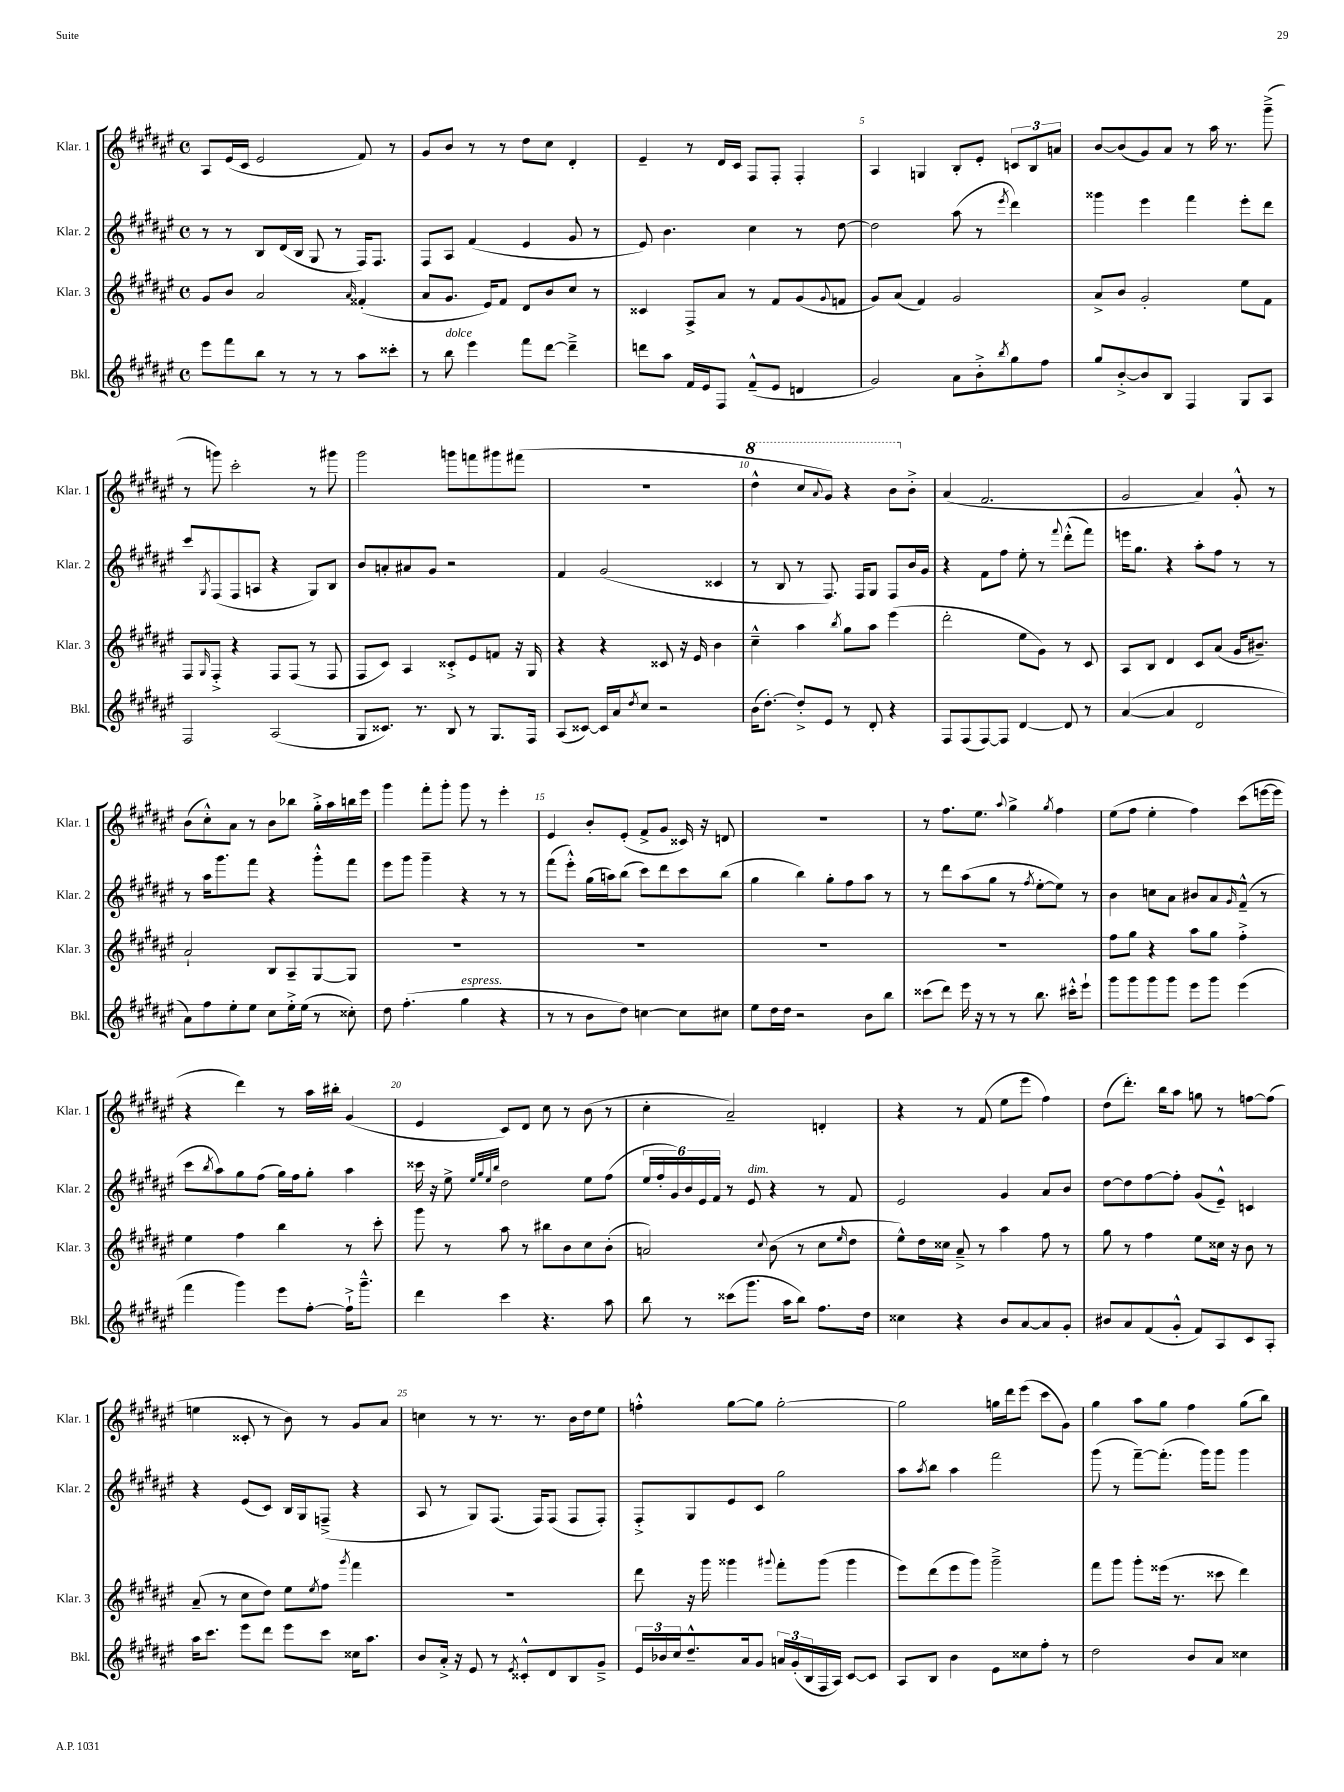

**kern	**kern	**kern	**kern
*staff4	*staff3	*staff2	*staff1
*clefG2	*clefG2	*clefG2	*clefG2
*k[f#c#g#d#a#e#]	*k[f#c#g#d#a#e#]	*k[f#c#g#d#a#e#]	*k[f#c#g#d#a#e#]
*M4/4	*M4/4	*M4/4	*M4/4
*met(c)	*met(c)	*met(c)	*met(c)
8eee#\L	8g#/L	8r	8A#/L
8fff#\	8b/J	8r	(16e#/L
.	.	.	16c#/JJ
8bb\J	2a#/	8B/L	2e#/
8r	.	(16d#/L	.
.	.	16B/JJ	.
8r	.	8G#/	.
8r	.	8r	.
.	16qqa#/	.	.
8aa#\L	(4f##'/	16F#/LK)	8f#/)
.	.	8.F#/J	.
8ccc##'\J	.	.	8r
=	=	=	=
8r	8a#/L	8F#/L	8g#/L
8bb\	8.g#/J	8A#/J	8b/J
4eee#\	.	(4f#/	8r
.	16e#/LK)	.	.
.	8f#/J	.	8r
8fff#\L	8d#/L	4e#/	8dd#\L
[8ddd#\J	8b/	.	8cc#\J
4ddd#~^\]	8cc#/J	8g#/	4d#'/
.	8r	8r	.
=	=	=	=
8ddd\L	4c##/	8e#/)	4e#~/
8aa#\J	.	4.b\	.
16f#/LL	8F#^/L	.	8r
16e#/J	.	.	.
8F#/J	8a#/J	.	16d#/LL
.	.	.	16c#/JJ
(8f#~^^/L	8r	4cc#\	8F#/L
8e#/J	8f#/L	.	8F#'/J
4d/	(8g#/	8r	4F#'/
.	8qqg#/	.	.
.	8f/J	[8dd#\	.
=	=	=	=
2g#/)	8g#/L)	2dd#\]	4A#/
.	(8a#/J	.	.
.	4f#/)	.	4G/
8a#\L	2g#/	(8aa#\	8B'/L
8b'^\	.	8r	8e#'/J
8qbb/	.	8qeee#/	.
8gg#\	.	4ddd#\)	12c/L
.	.	.	12B/
8ff#\J	.	.	.
.	.	.	12a/J
=	=	=	=
8gg#/L	8a#^/L	4ggg##\	[8b/L
[8b'^/	8b/J	.	(8b/]
8b/]	2g#'/	4eee#\	8g#/)
8B/J	.	.	8a#/J
4F#/	.	4fff#\	8r
.	.	.	16aa#\
.	.	.	8.r
8G#/L	8ee#\L	8eee#'\L	.
8A#/J	8f#\J	8ddd#\J	(8ggg#~^\
=	=	=	=
2F#/	8F#/L	8ccc#/L	8r
.	16qqG#/	8qG#/	.
.	8F#'^/J	(8F#/	8ggg\)
.	4r	8F#/	2ccc#'\
.	.	8A/J	.
(2A#/	8F#/L	4r	.
.	(8F#/J	.	.
.	8r	8G#/L)	8r
.	8F#/	8B/J	8ggg#\
=	=	=	=
8G#/L	8F#/L	8b/L	2ggg#\
8.c##/J)	8c#/J)	8a'/	.
.	4A#/	8a#/	.
8.r	.	.	.
.	.	8g#/J	.
8B/	8c##'^/L	2r	8ggg\L
8r	8e#/	.	8fff\
8.G#/L	8f/J	.	8ggg#\
.	16r	.	(8fff#\J
16F#/Jk	16G#/	.	.
=	=	=	=
(8A#/L	4r	4f#/	1r
[8c##/J)	.	.	.
16c##/]LL	4r	(2g#/	.
16a#/J	.	.	.
8qdd#/	.	.	.
8cc#/J	.	.	.
2r	8c##/	.	.
.	16r	.	.
.	16e#/	.	.
.	4b\	4c##/	.
=	=	=	=
(16b\LK	4cc#~^^\	8r	4ddd#^^\
[8.dd#'\J)	.	.	.
.	.	8B/	.
8dd#'^/]L	4aa#\	8r	8ccc#/L
.	.	.	8qqaa#/
8e#/J	.	8.F#/)	8gg#/J)
.	8qbb/	.	.
8r	8gg#\L	.	4r
.	.	16F#/LK	.
8d#'/	8aa#\J	8G#/J	.
4r	(4eee#\	8F#/L	8bb\L
.	.	16b/L	8b'^\J
.	.	16g#/JJ	.
=	=	=	=
8F#/L	2ddd#'\	4r	(4a#/
(8F#/	.	.	.
[8F#/)	.	8f#\L	2.f#/
8F#/]J	.	8ff#\J	.
[4d#/	8ee#\L	8ee#'\	.
.	8g#\J)	8r	.
.	.	8qqfff#/	.
8d#/]	8r	(8ddd#'^^\L	.
8r	8c#/	8fff#\J)	.
=	=	=	=
([4a#/	8A#/L	16eee\LK	2g#/
.	.	8.gg#\J	.
.	8B/J	.	.
4a#/]	4d#/	4r	.
2d#/	8c#/L	8aa#'\L	4a#/)
.	(8a#/J	8ff#\J	.
.	16g#/LK	8r	8g#'^^/
.	8.b#~/J)	.	.
.	.	8r	8r
=	=	=	=
8a#\L)	2a#`/	8r	(8b\L
8ff#\	.	16aa#\LK	8cc#'^^\)
.	.	8.ggg#\	.
8ee#'\	.	.	8a#\J
8ee#\J	.	8fff#\J	8r
8cc#\L	8B/L	4r	8b\L
16ee#'^\L	8A#~/	.	8bb-\J
(16ee#\JJ	.	.	.
8r	[8G#/	8ggg#'^^\L	16gg#'^\LL
.	.	.	16aa#\
8cc##'\)	8G#/]J	8fff#\J	16bb\
.	.	.	16eee#\JJ
=	=	=	=
8dd#\	1r	8eee#\L	4ggg#\
(4.ff#'\	.	8ggg#\J	.
.	.	4ggg#~\	8fff#'\L
.	.	.	8ggg#'\J
4gg#\	.	4r	8ggg#\
.	.	.	8r
4r	.	8r	4eee#'\
.	.	8r	.
=	=	=	=
8r	1r	(8fff#\L	4e#/
8r	.	8eee#'^^\J)	.
8b\L	.	(16gg#\LL	8b'/L
.	.	16aa\J)	.
8dd#\J)	.	(8bb\J	(8e#'/J
[4cc\	.	8ccc#\L)	8f#^/L
.	.	8ddd#\	8g#/J
8cc\]L	.	8ccc#\	16c##/)
.	.	.	16r
8cc#\J	.	(8bb\J	8d/
=	=	=	=
8ee#\L	1r	4gg#\	1r
16dd#\L	.	.	.
16dd#\JJ	.	.	.
2r	.	4bb\)	.
.	.	8gg#'\L	.
.	.	8ff#\	.
8b\L	.	8aa#\J	.
8bb\J	.	8r	.
=	=	=	=
(8ccc##\L	1r	8r	8r
8ddd#\J)	.	8ddd#\L	8.ff#\L
16eee#\	.	(8aa#\	.
16r	.	.	8.ee#\J
8r	.	8gg#\J	.
.	.	.	8qqaa#/
8r	.	8r	4gg#^\
.	.	8qff#/	.
8.bb\	.	[8ee#'\L	.
.	.	.	8qgg#/
.	.	8ee#\]J)	4ff#\
16ccc#'^^\LK	.	.	.
8eee#`\J	.	8r	.
=	=	=	=
8ggg#\L	8ff#\L	4b\	(8ee#\L
8ggg#\	8gg#\J	.	8ff#\J
8ggg#\	4r	8cc\L	4ee#'\
8ggg#\J	.	8a#\J	.
8eee#\L	8aa#\L	8b#/L	4ff#\)
8ggg#\J	8gg#\J	8a#/	.
.	.	16qqg#/	.
(4eee#\	4ff#'^\	(8f#~^^/J	(8ccc#\L
.	.	8r	[16eee\L
.	.	.	16eee\]JJ
=	=	=	=
4fff#\	4ee#\	8ccc#\L	4r
.	.	8qbb/	.
.	.	8aa#\)	.
4ggg#\)	4ff#\	8gg#\	4ddd#\)
.	.	(8ff#\J	.
8eee#\L	4bb\	16gg#\LL)	8r
.	.	16ff#\J	.
[8ff#'\J	.	8gg#'\J	16aa#\LL
.	.	.	16bb#'\JJ
16ff#`^\]LK	8r	4aa#\	(4g#/
8.ggg#~^^\J	.	.	.
.	8ccc#'\	.	.
=	=	=	=
4ddd#\	8ggg#\	16ccc##\	4e#/
.	.	16r	.
.	8r	8ee#^\	.
.	.	32qqee#/LLL	.
.	.	32qqgg#/	.
.	.	32qqee#/	.
.	.	32qqbb/JJJ	.
4ccc#\	8aa#\	2dd#\	8c#/L)
.	8r	.	8d#/J
4.r	8bb#\L	.	8cc#\
.	8b\	.	8r
.	8cc#\	8ee#\L	(8b\
8aa#\	(8b'\J	(8ff#\J	8r
=	=	=	=
8bb\	2a/)	24ee#/LL	4cc#'\
.	.	24ff#'/	.
.	.	24g#/)	.
8r	.	24b/	.
.	.	24e#/	.
.	.	24f#/JJ	.
(8ccc##\L	.	8r	2a#~/)
8.ggg#\J	.	8e#/	.
.	8qqcc#/	.	.
.	(8b\	4r	.
16aa#\LK	.	.	.
8bb\J)	8r	.	.
8.ff#\L	8cc#\L	8r	4d'/
.	16qqee#/	.	.
.	8dd#\J	8f#/	.
16dd#\Jk	.	.	.
=	=	=	=
4cc##\	8ee#^^\L)	2e#/	4r
.	16dd#\L	.	.
.	16cc##\JJ	.	.
4r	8a#~^/	.	8r
.	8r	.	(8f#/
8b/L	4aa#\	4g#/	8ee#\L
[8a#/	.	.	8eee#\J
8a#/]	8ff#\	8a#/L	4ff#\)
8g#'/J	8r	8b/J	.
=	=	=	=
8b#/L	8gg#\	[8dd#\L	(8dd#\L
8a#/	8r	8dd#\]	8.ddd#'\J)
(8f#/	4ff#\	[8ff#\	.
.	.	.	16bb\LK
8g#'^^/J	.	8ff#'\]J	8aa#\J
8f#/L)	8ee#\L	(8g#/L	8gg\
8A#/	16cc##\Jk	8e#~^^/J)	8r
.	16r	.	.
8c#/	8b\	4c/	[8ff\L
8A#'/J	8r	.	(8ff\]J
=	=	=	=
16aa#\LK	(8a#~/	4r	4ee\
8.ccc#\J	.	.	.
.	8r	.	.
8eee#\L	8cc#\L	(8e#/L	8c##'/
8ddd#\J	8dd#\J)	8c#/J)	8r
8eee#\L	8ee#\L	16B/LL	8b\)
.	.	16G#/J	.
.	8qee#/	.	.
8ccc#\J	8ff#\J	(8F~^/J	8r
.	8qggg#/	.	.
16cc##\LK	4fff#\	4r	8g#/L
8.aa#\J	.	.	.
.	.	.	8a#/J
=	=	=	=
8b/L	1r	8A#/	4cc\
16a#'^/Jk	.	8r	.
16r	.	.	.
8e#/	.	8G#/L)	8r
8r	.	(8.F#/J	8.r
8qe#/	.	.	.
8c##'^^/L	.	.	.
.	.	16F#/LK)	8.r
8d#/	.	(8F#/J	.
8B/	.	8F#/L	16b\LL
.	.	.	16dd#\J
8g#~^/J	.	8F#'/J)	8ee#\J
=	=	=	=
24e#/LL	8ddd#\	8F#'^/L	4ff'^^\
24b-/	.	.	.
24cc#/J	.	.	.
8.dd#~^^/	16r	8G#/	.
.	16ggg#\	.	.
.	4ggg##\	8e#/	[8gg#\L
16a#/k	.	.	.
8g#/J	.	8c#/J	8gg#\]J
.	8qqggg#/	.	.
24a/LL	8fff#'\L	2gg#\	[2gg#'\
(24g#'/	.	.	.
24B/	.	.	.
16F#/	(8ggg#\J	.	.
16A#/JJ)	.	.	.
[8c#/L	4ggg#\	.	.
8c#/]J	.	.	.
=	=	=	=
8A#/L	8eee#\L)	8aa#\L	2gg#\]
.	.	8qaa#/	.
8B/J	(8ddd#\	8bb\J	.
4b\	8eee#\	4aa#\	.
.	8ggg#\J)	.	.
8e#\L	2ggg#~^\	2fff#\	16gg\LL
.	.	.	16ddd#\J
8cc##\	.	.	(8eee#\J
8ff#'\J	.	.	8ccc#\L
8r	.	.	8g#\J)
=	=	=	=
2dd#\	8fff#\L	(8ggg#\	4gg#\
.	8ggg#\J	8r	.
.	8ggg#'\L	[8fff#~\L)	8aa#\L
.	(16eee##\Jk	(8.fff#'\]J	8gg#\J
.	8.r	.	.
8b/L	.	.	4ff#\
.	.	16ggg#\LK)	.
8a#/J	8ccc##\	8ggg#\J	.
4cc##\	4ddd#\)	4ggg#\	(8gg#\L
.	.	.	8bb\J)
==	==	==	==
*-	*-	*-	*-
